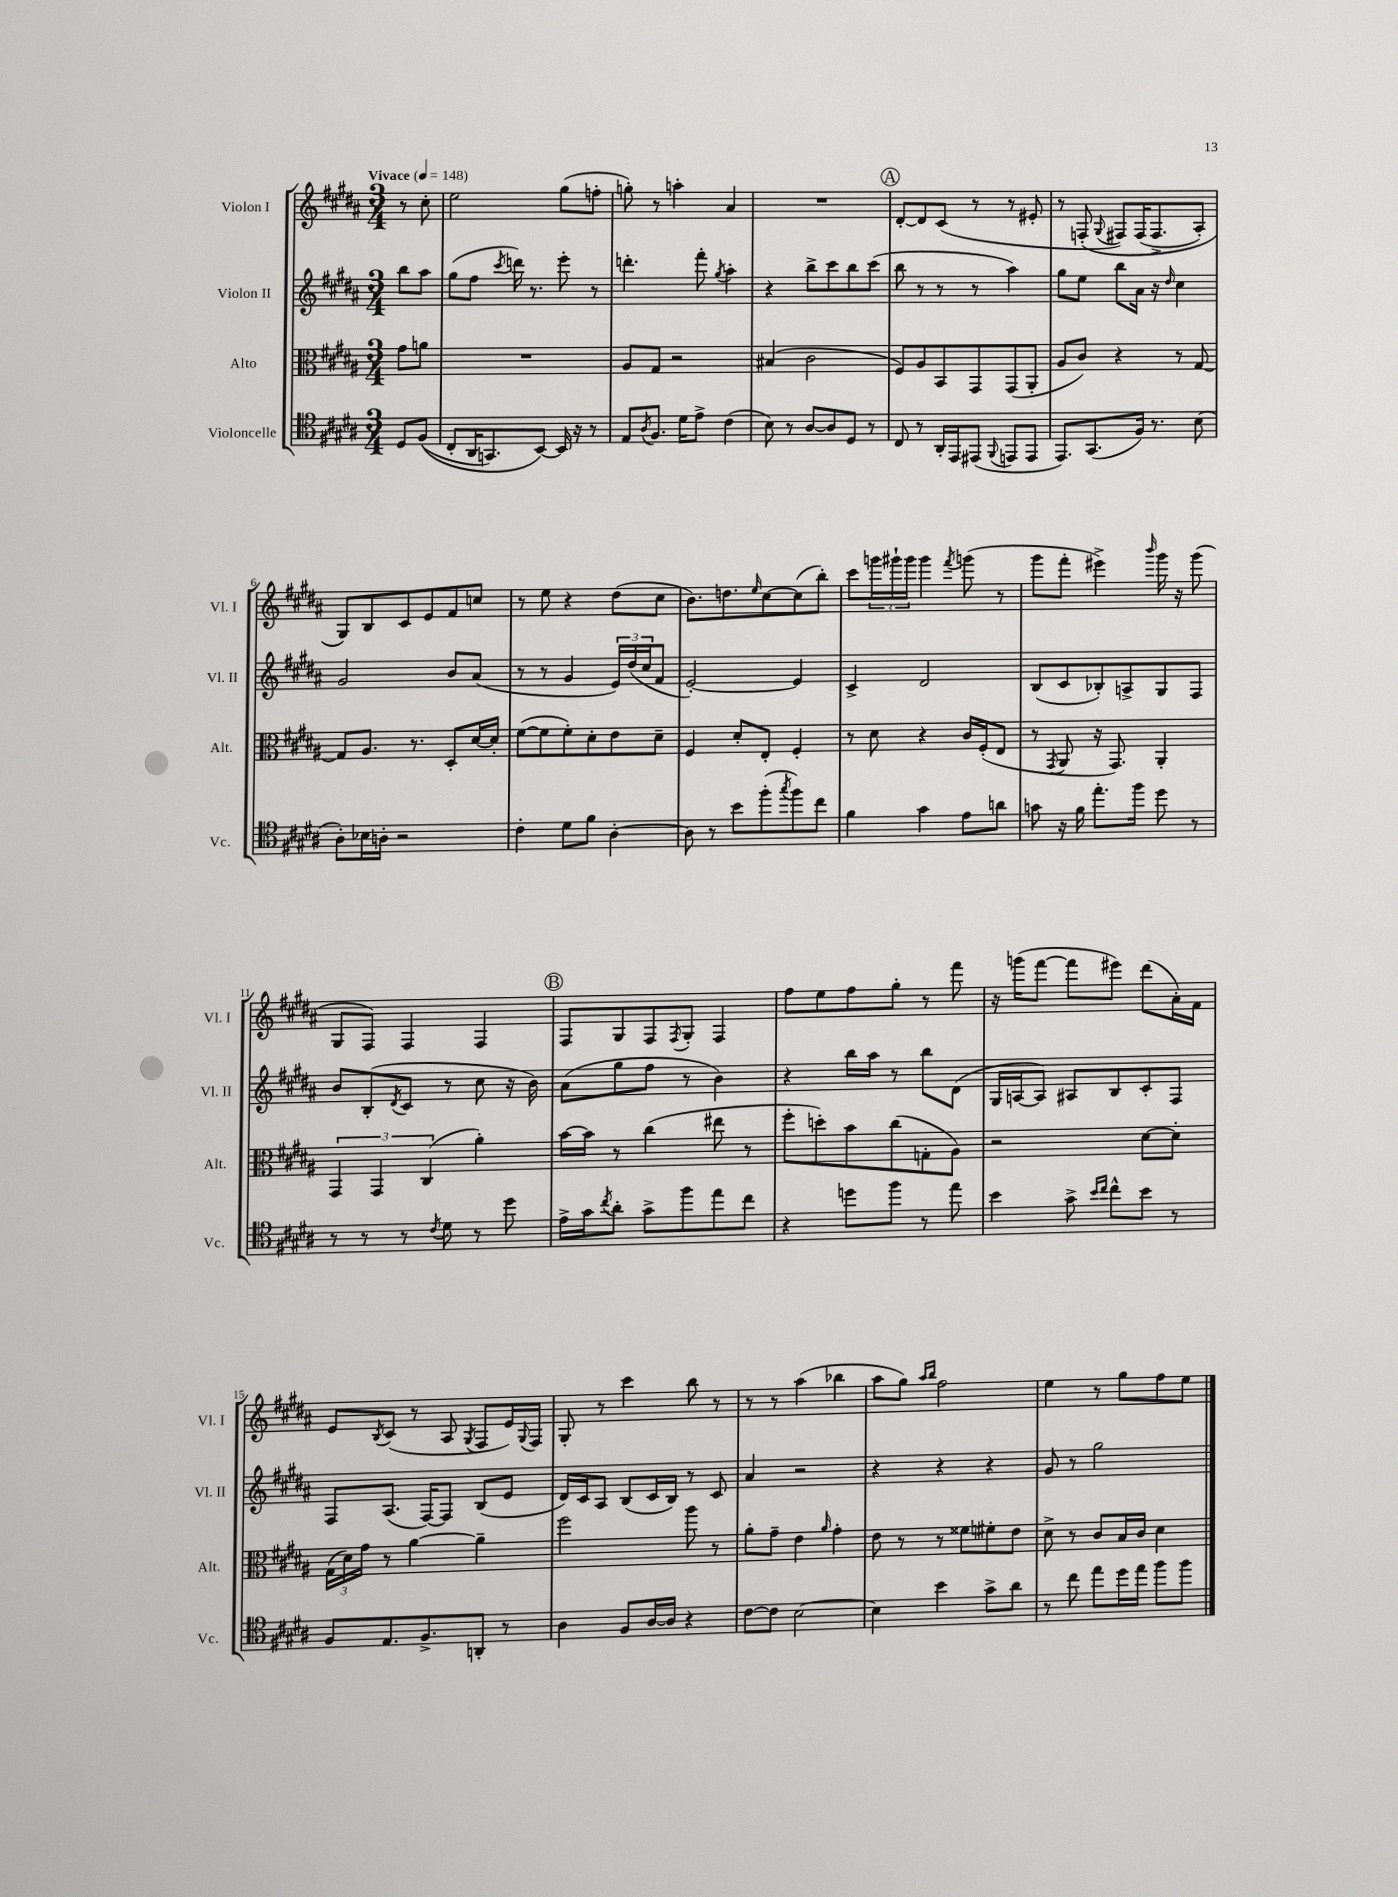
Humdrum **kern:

**kern	**kern	**kern	**kern
*staff4	*staff3	*staff2	*staff1
*clefC4	*clefC3	*clefG2	*clefG2
*k[f#c#g#d#a#]	*k[f#c#g#d#a#]	*k[f#c#g#d#a#]	*k[f#c#g#d#a#]
*M3/4	*M3/4	*M3/4	*M3/4
*MM148	*MM148	*MM148	*MM148
8D#/L	8g#\L	8bb\L	8r
&((8F#/J	8a\J	8aa#\J	8cc#'\
=	=	=	=
8C#'/L	2.r	(8gg#\L	2ee\
16AA#/K	.	8ff#\J	.
8.GG/)	.	.	.
.	.	8qccc#/	.
.	.	16ddd\)	.
.	.	8.r	.
[8BB/J&)	.	.	.
16BB/]	.	8eee'\	(8gg#\L
16r	.	.	.
8r	.	8r	8ff'\J
=	=	=	=
8E/L	8A#/L	4.ddd'\	8gg'\)
8qA#/	.	.	.
8.F#/J	8G#/J	.	8r
.	2r	.	4aa'\
16d#\LK	.	.	.
8e^\J	.	8fff#'\	.
.	.	8qgg#/	.
(4c#\	.	4aa#'\	4a#/
=	=	=	=
8B\)	(4B#/	4r	2.r
8r	.	.	.
[8A#/L	2c#\	8bb^\L	.
8A#/]	.	8ccc#\	.
8D#/J	.	8bb\	.
8r	.	(8ccc#\J	.
=	=	=	=
8C#/	8F#/L)	8bb\	[8d#'/L
8r	8A#/	8r	8d#/]
16AA#'/LL	8BB/	8r	(8c#/J
16EE/J	.	.	.
(8EE#/J	8GG#/	8r	8r
8qqFF#/	.	.	.
8EE/L	(8GG#/	4aa#\)	8r
8EE/J	8AA#'/J	.	8e#'/
=	=	=	=
8.EE/L)	8A#/L	8gg#\L	8r
.	8c#/J)	8ee\J	&(8F'/
(8.GG#/	.	.	.
.	.	.	8qqG#/
.	4r	8bb\L	8F#/L)
16F#/Jk)	.	16a#\Jk	(16F#/K
8.r	.	16r	8.F#^/
.	.	16qqdd#/	.
.	8r	4cc#\	.
(8B\	[8G#/	.	8A#'/J)
=	=	=	=
8A#'\L)	8G#/]L	2g#/	8G#/L&)
16B-\L	8.A#/J	.	8B/
16A'\JJ	.	.	.
2r	.	.	8c#/
.	8.r	.	.
.	.	.	8e/
.	8D#'/L	8b/L	8f#/
.	[16d#/L	(8a#/J	8cc/J
.	16d#'/]JJ	.	.
=	=	=	=
4c#'\	([8f#\L	8r	8r
.	8f#\]	8r	8ee\
8d#\L	8f#'\)	4g#/	4r
8f#\J	8d#'\	.	.
[4A#'\	8e\	24e/LL)	(8dd#\L
.	.	(24dd#/	.
.	.	24cc#/J	.
.	8d#~\J	8f#/J	8cc#\J
=	=	=	=
8A#\]	4F#/	[2e'/)	8.b\L)
8r	.	.	.
.	.	.	8.dd\
8b\L	8d#'/L	.	.
.	.	.	16qqee/
(8ff#'\	8E'/J	.	[8cc#\
8qgg#/	.	.	.
8ff#\)	4F#'/	4e/]	(8cc#\]
8cc#\J	.	.	8bb'\J)
=	=	=	=
4f#\	8r	4c#^/	8ccc#\L
.	8d#\	.	24ggg\L
.	.	.	24ggg#`\
.	.	.	24ggg#\JJ
4g#\	4r	2d#/	4ggg#\
.	.	.	8qfff#/
8e\L	16c#/LL	.	(8ggg\
.	(16F#'/J	.	.
8a\J	8E/J	.	8r
=	=	=	=
8g\	8r	(8B/L	8ggg#\L
.	8qGG#/	.	.
16r	8AA#/	8c#/	8fff#'\J
16f#\	.	.	.
8.ee'\L	16r	8B-'/)	4eee#^\)
.	8.GG#/)	.	.
.	.	8A^/	.
16ff#\Jk	.	.	.
.	.	.	16qqbbb/
8dd#\	4AA#'/	8G#/	16ggg#\
.	.	.	16r
8r	.	8F#/J	(8ggg#\
=	=	=	=
8r	6GG#/	8b/L	8G#/L
8r	.	(8B'/	8F#/J)
.	6GG#/	.	.
.	.	8qd#/	.
8r	.	8c#/J	4F#/
.	(6C#/	.	.
8qc#/	.	.	.
8d#\	.	8r	.
8r	4a#'\)	8cc#\	4F#/
8dd#\	.	16r	.
.	.	16b\)	.
=	=	=	=
16e^\LL	[16b\LL	(8a#\L	8F#/L
16g#\J	16b\]JJ	.	.
8qcc#/	.	.	.
8a#'\J	8r	8gg#\	8G#/
8g#^\L	(4cc#\	8ff#\J	8F#/
.	.	.	8qF#/
8ff#\	.	8r	8G#'/J
8ee\	8ee#\	4b\)	4F#/
8cc#\J	8r	.	.
=	=	=	=
4r	8ff#'\L	4r	8ff#\L
.	8dd'\)	.	8ee\
8dd\L	8b\	16bb\LL	8ff#\
.	.	16aa#\JJ	.
8ff#\J	(8cc#\	8r	8gg#'\J
8r	8G'\	8bb\L	8r
8ee\	8A#\J)	(8d#\J	8fff#\
=	=	=	=
4b\	2r	16G#/LL	16r
.	.	[16A/J	(16ggg\LK
.	.	8A/]J)	[8fff#\J
8g#^\	.	8A#/L	8fff#\]L
16qqb/LL	.	.	.
16qqcc#/JJ	.	.	.
8cc#^^\L	.	8B/	8eee#\J)
8b\J	[8d#\L	8c#'/	(8ddd#\L
8r	8d#'\]J	8F#/J	16a#'\L)
.	.	.	16f#\JJ
=	=	=	=
8F#/L	(24G#\LL	8F#/L	8e/L
.	24d#\)	.	.
.	24g#\JJ	.	.
.	.	.	8qB/
8.E/	8r	(8.A#/J	(8c#/J
.	[4a#\	.	8r
8.F#^/	.	[16F#/LK)	.
.	.	8F#/]J	8A#/
.	.	.	8qG#/
8AA'/J	4a#~\]	(8B/L	8F#/L
8r	.	8e/J	16e/L)
.	.	.	8qqG#/
.	.	.	16F#/JJ
=	=	=	=
4A#\	2ff#\	16d#/LL)	8G#'/
.	.	16c#/J	.
.	.	8A#/J	8r
8F#/L	.	(8B/L	4ccc#\
[16A#/L	.	16c#/L	.
16A#/]JJ	.	16B/JJ)	.
4r	8aa#\	8r	8bb\
.	8r	8c#/	8r
=	=	=	=
[8c#\L	8a#'\L	4a#/	8r
8c#\]J	8g#~\J	.	8r
[2B\	4e\	2r	(4aa#\
.	16qqa#/	.	.
.	4g#'\	.	4bb-\
=	=	=	=
4B\]	8e\	4r	8aa#\L
.	8r	.	8gg#\J)
.	.	.	16qqaa#/LL
.	.	.	16qqbb/JJ
4b\	8r	4r	2ff#\
.	8f##\L	.	.
8g#^\L	8f#'\	4r	.
8a#\J	8e\J	.	.
=	=	=	=
8r	8d#^\	8g#/	4ee\
8cc#\	8r	8r	.
8ee\L	8c#/L	2gg#\	8r
16dd#\L	16B/L	.	8gg#\L
16ee\JJ	16c#/JJ	.	.
8ff#\L	4d#\	.	8ff#\
8ff#\J	.	.	8ee\J
==	==	==	==
*-	*-	*-	*-
